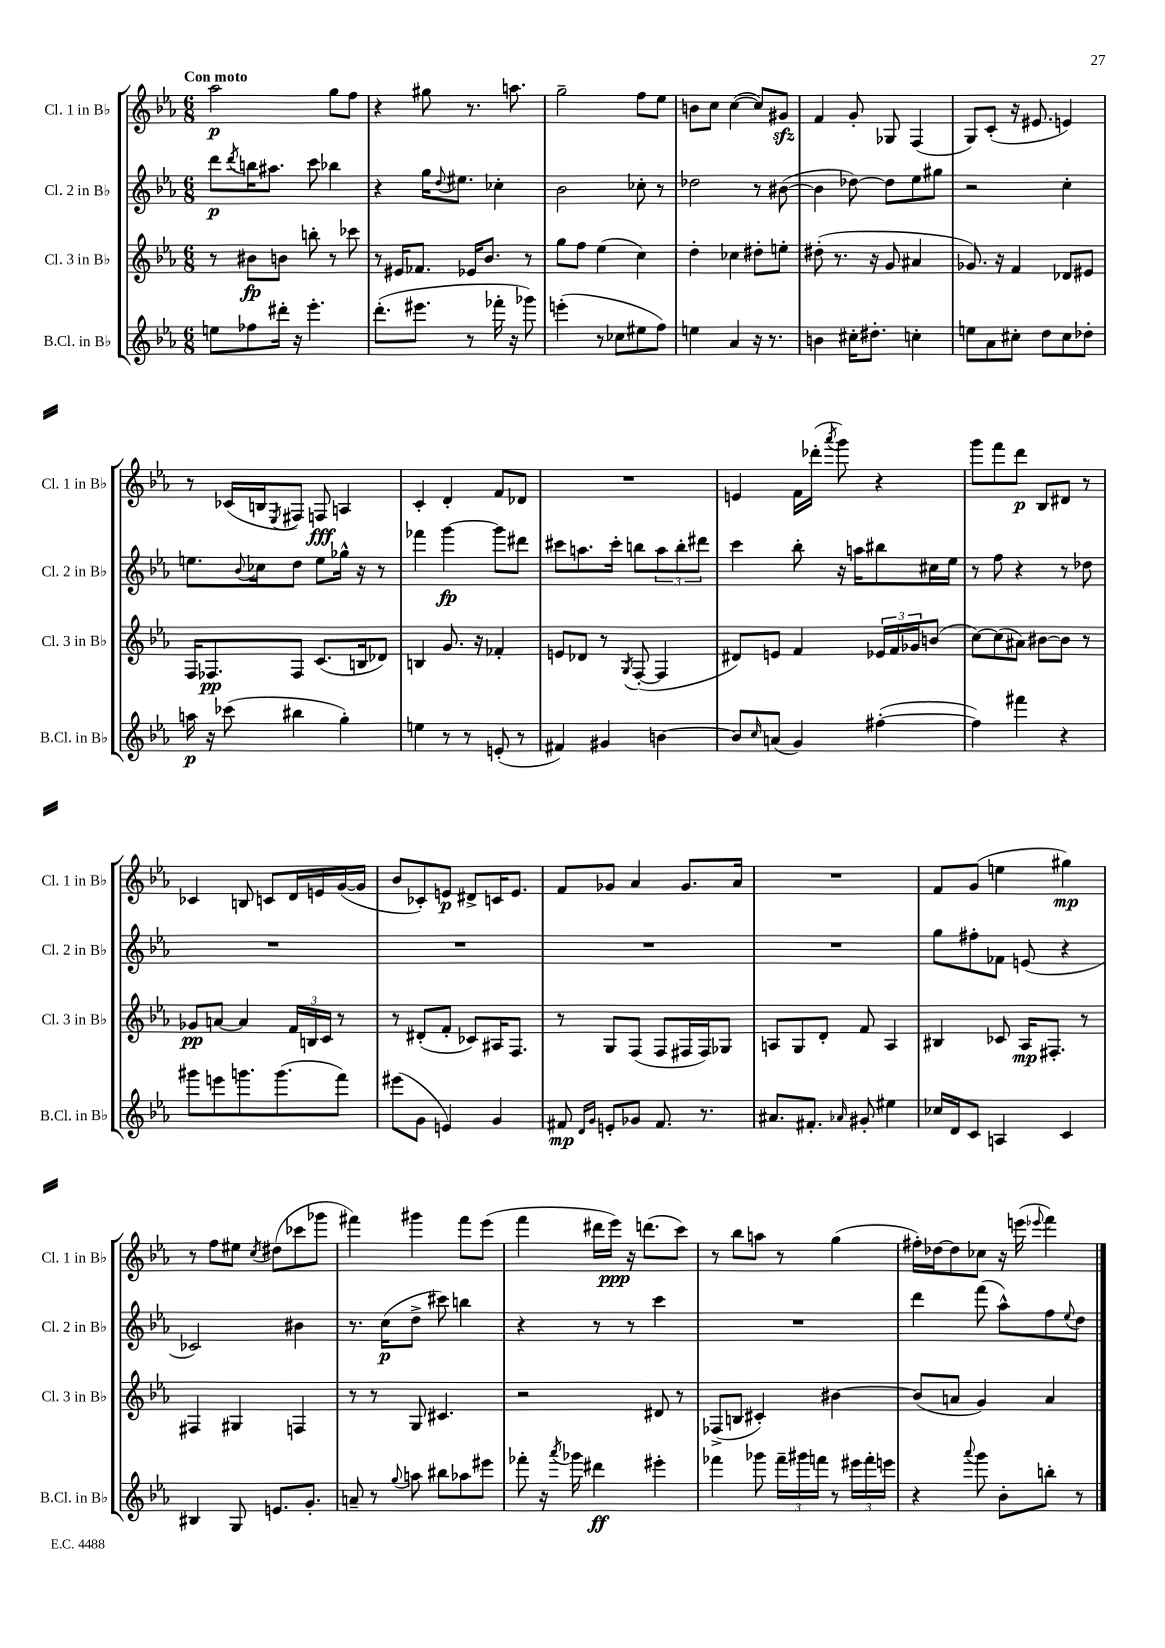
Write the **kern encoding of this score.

**kern	**kern	**kern	**kern
*staff4	*staff3	*staff2	*staff1
*clefG2	*clefG2	*clefG2	*clefG2
*k[b-e-a-]	*k[b-e-a-]	*k[b-e-a-]	*k[b-e-a-]
*M6/8	*M6/8	*M6/8	*M6/8
8ee	8r	8ddd	2aa-
.	.	8qddd	.
8ff-	8b#	16bb	.
.	.	8.aa#	.
16ddd#'	8b	.	.
16r	.	.	.
4.eee-'	8bb'	8ccc	.
.	8r	4bb-	8gg
.	8ccc-	.	8ff
=	=	=	=
(8.ddd'	8r	4r	4r
.	16e#	.	.
8.eee#	8.f-	.	.
.	.	16gg	8gg#
.	.	8qqdd	.
.	.	8.ee#	.
8r	16e-	.	8.r
.	8.b-	.	.
16fff-'	.	4cc-'	.
16r	.	.	8.aa
8ggg-)	8r	.	.
=	=	=	=
(4eee'	8gg	2b-	2gg~
.	8ff	.	.
8r	(4ee-	.	.
8cc-	.	.	.
8ee#	4cc)	8cc-'	8ff
8ff)	.	8r	8ee-
=	=	=	=
4ee	4dd'	2dd-	8b
.	.	.	8cc
4a-	4cc-	.	([4cc
16r	8dd#'	8r	8cc])
8.r	.	.	.
.	8ee'	([8b#	8g#
=	=	=	=
4b	(8dd#'	4b#]	4f
.	8.r	.	.
16cc#'	.	[8dd-)	8g'
8.dd#'	16r	.	.
.	8g	8dd-]	8G-
4cc'	4a#	8ee-	(4F
.	.	8gg#	.
=	=	=	=
8ee	8.g-)	2r	8G)
8a-	.	.	(8c'
.	16r	.	.
8cc#'	4f	.	16r
.	.	.	8.e#
8dd	.	.	.
8cc#	8d-	4cc'	4e)
8dd-'	8e#	.	.
=	=	=	=
16aa	16F	8.ee	8r
16r	8.F-	.	.
(8ccc-	.	.	(16c-
.	.	8qqb-	.
.	.	16cc-	16B
.	.	.	8qE-
4bb#	8F-	8dd	8F#)
.	(8.c	8ee	8F
4gg')	.	16gg-^^	4A
.	16B	16r	.
.	8d-)	8r	.
=	=	=	=
4ee	4B	4fff-	4c'
8r	8.g	[4ggg	4d'
8r	.	.	.
.	16r	.	.
(8e'	4f-'	8ggg]	8f
8r	.	8ddd#	8d-
=	=	=	=
4f#)	8e	8ccc#	2.r
.	8d-	8.aa	.
4g#	8r	.	.
.	.	16ccc#'	.
.	8qG	.	.
.	([8F'	8bb	.
[4b	4F]	12aa	.
.	.	12bb'	.
.	.	12ddd#	.
=	=	=	=
8b]	8d#)	4ccc	4e
16qqcc	.	.	.
(8a	8e	.	.
4g)	4f	8bb-'	16f
.	.	.	(16ddd-'
.	.	.	8qaaa-
.	.	16r	8ggg)
.	.	16aa	.
([4ff#'	24e-	8bb#	4r
.	24f	.	.
.	24g-	.	.
.	(8b	16cc#	.
.	.	16ee-	.
=	=	=	=
4ff#])	[8cc)	8r	8ggg
.	(8cc]	8ff	8fff
4fff#	8a#)	4r	8ddd
.	[8b#	.	8B-
4r	8b#]	8r	8d#
.	8r	8dd-	8r
=	=	=	=
8ggg#	8g-	2.r	4c-
8eee	[8a	.	.
8.ggg	4a]	.	8B
.	.	.	8c
(8.ggg	.	.	.
.	24f	.	16d
.	24B	.	.
.	.	.	16e
.	24c	.	.
8fff)	8r	.	([16g
.	.	.	16g]
=	=	=	=
(8eee#	8r	2.r	8b-
8g	(8d#'	.	8c-')
4e)	8f'	.	8e
.	8c-)	.	8d#^
4g	16A#	.	16c
.	8.F	.	8.e
=	=	=	=
8f#	8r	2.r	8f
16qqd	.	.	.
16qqg	.	.	.
8e'	8G	.	8g-
8g-	(8F	.	4a-
8.f#	8F	.	.
.	16F#	.	8.g-
8.r	16F#)	.	.
.	8G-	.	.
.	.	.	16a-
=	=	=	=
8.a#	8A	2.r	2.r
.	8G	.	.
8.f#'	.	.	.
.	8d'	.	.
16qqa-	.	.	.
8g#'	8f	.	.
4ee#	4A	.	.
=	=	=	=
16cc-	4B#	8gg	8f
16d	.	.	.
8c	.	8ff#'	(8g
4A	8c-	8f-	4ee
.	16A-	(8e	.
.	8.F#'	.	.
4c	.	4r	4gg#)
.	8r	.	.
=	=	=	=
4B#	4F#	2c-)	8r
.	.	.	8ff
8G	4G#	.	8ee#
.	.	.	8qcc
8.e	.	.	(8dd#
.	4F	4b#	8ccc-
8.g'	.	.	.
.	.	.	8ggg-
=	=	=	=
8a~	8r	8.r	4fff#)
8r	8r	.	.
.	.	(16cc	.
8qqgg	.	.	.
8aa	8G	8dd^	4ggg#
8bb#	4.c#	8ccc#)	.
8aa-	.	4bb	8fff#
8eee#	.	.	(8eee-
=	=	=	=
8fff-'	2r	4r	4fff
16r	.	.	.
8qaaa-	.	.	.
16ggg-	.	.	.
4ddd#	.	8r	16ddd#
.	.	.	16eee-)
.	.	8r	16r
.	.	.	(8.ddd
4eee#'	8d#	4ccc	.
.	8r	.	8ccc)
=	=	=	=
4fff-	(8F-^	2.r	8r
.	8B	.	8bb-
8ggg-	4c#')	.	8aa
24fff-~	.	.	8r
24ggg#	.	.	.
24fff	.	.	.
8r	[4b#	.	(4gg
24eee#	.	.	.
24fff'	.	.	.
24eee	.	.	.
=	=	=	=
4r	(8b#]	4ddd	16ff#')
.	.	.	[16dd-
.	8a	.	8dd-]
8qqaaa-	.	.	.
8ggg	4g)	(8fff	8cc-
8b-'	.	8aa-^^)	16r
.	.	.	(16eee
.	.	.	8qqeee-
8bb'	4a	8ff	4fff)
.	.	8qqee-	.
8r	.	8dd	.
==	==	==	==
*-	*-	*-	*-
